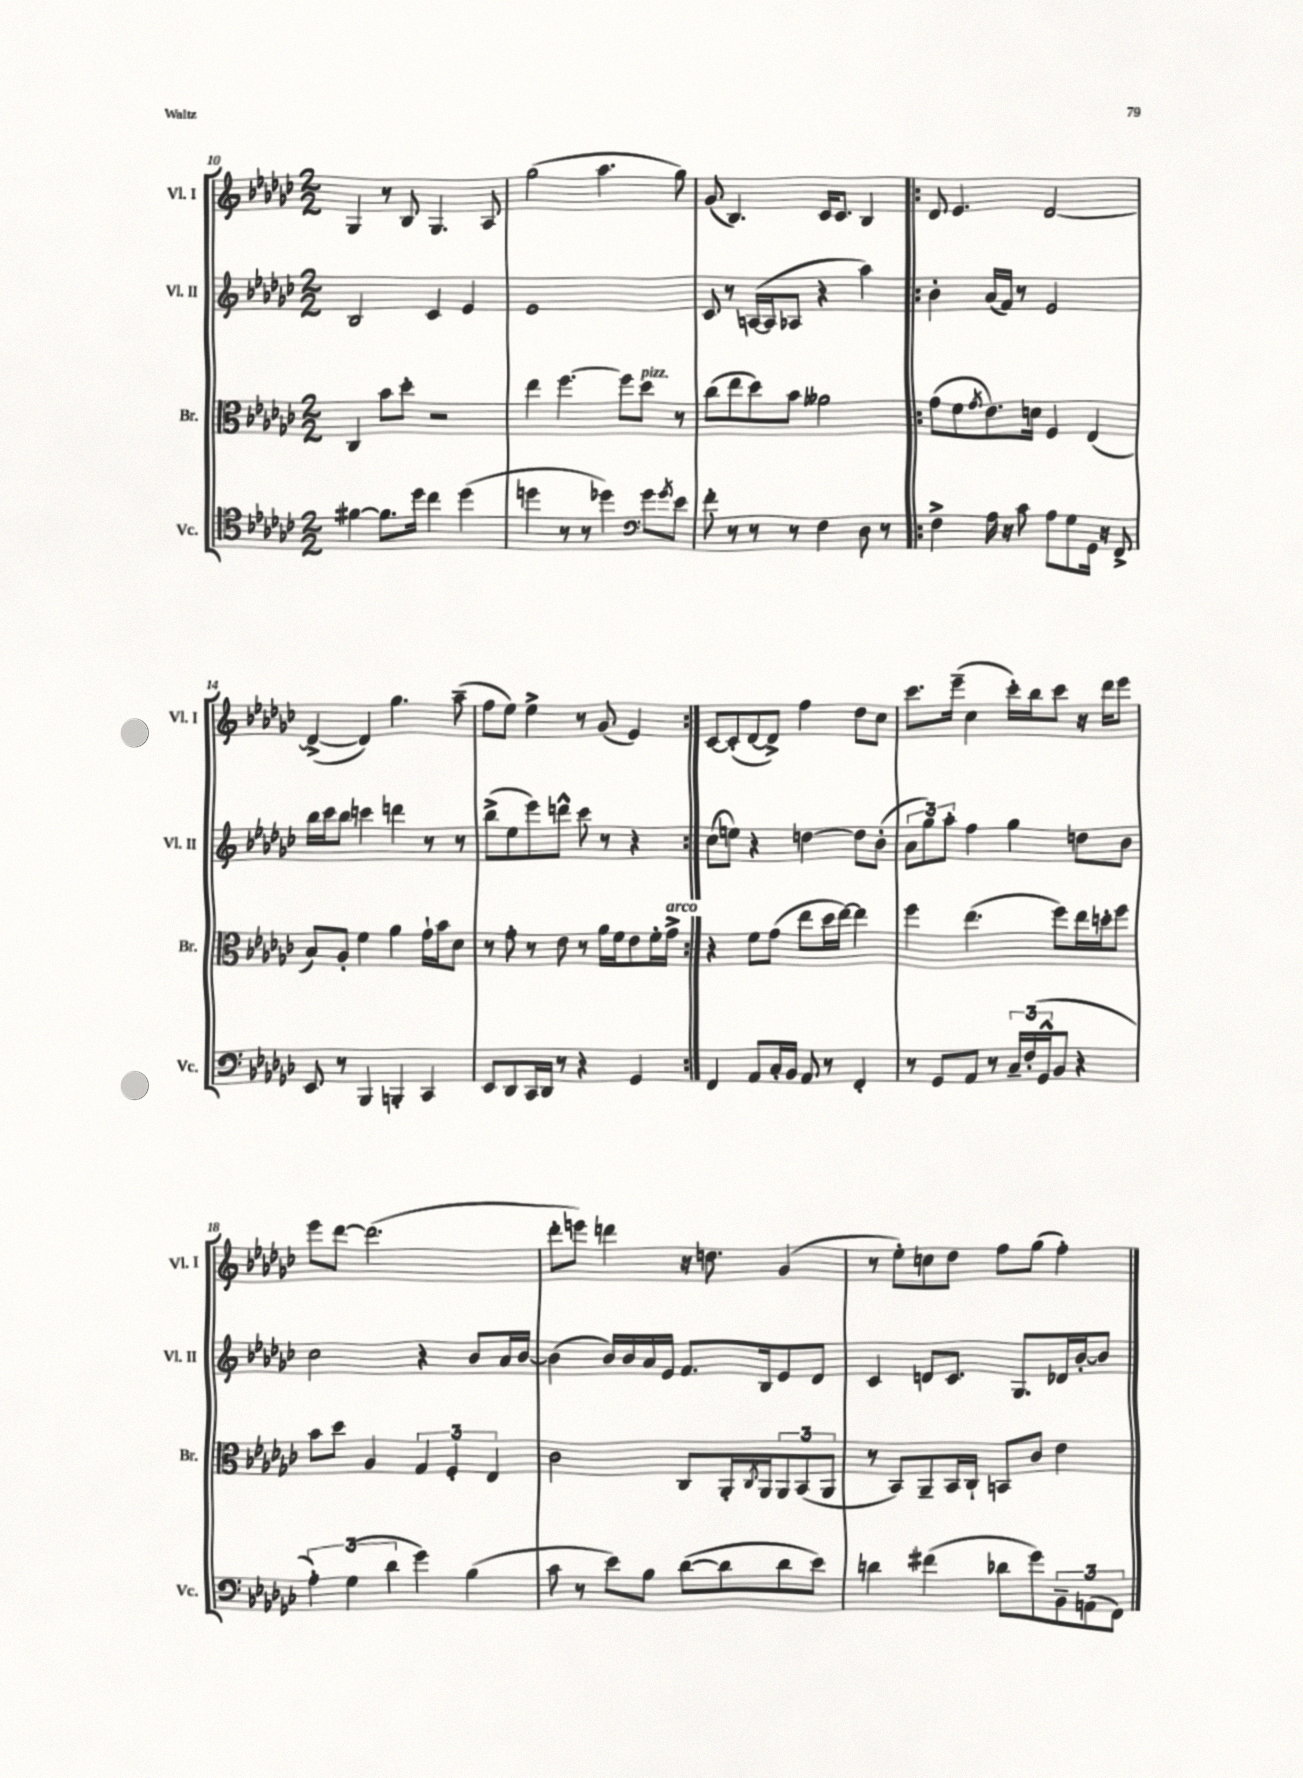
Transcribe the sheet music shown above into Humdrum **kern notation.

**kern	**kern	**kern	**kern
*staff4	*staff3	*staff2	*staff1
*clefC4	*clefC3	*clefG2	*clefG2
*k[b-e-a-d-g-c-]	*k[b-e-a-d-g-c-]	*k[b-e-a-d-g-c-]	*k[b-e-a-d-g-c-]
*M2/2	*M2/2	*M2/2	*M2/2
[4f#	4C-	2B-	4G-
8.f#]	8b-	.	8r
.	8dd-'	.	8B-
16dd-	.	.	.
4cc-	2r	4c-	4.G-
(4dd-	.	4e-	.
.	.	.	8A-
=	=	=	=
4dd	4ee-	1e-	(2gg-
8r	[4.ff	.	.
8r	.	.	.
4dd-)	.	.	4.aa-
.	8ff]	.	.
*clefF4	*	*	*
8g-	8dd-	.	.
8qg-	.	.	.
8e-	8r	.	8gg-)
=	=	=	=
8f'	(8cc-	8c-	(8g-
8r	8ee-	8r	4.B-)
8r	8dd-)	([16A	.
.	.	16A]	.
8r	8b-	8A-	.
4F	2a--	4r	16c-
.	.	.	8.c-
8D-	.	4aa-)	4B-
8r	.	.	.
=!|:	=!|:	=!|:	=!|:
4F^	(8g-	4b-'	8d-
.	8f	.	4.e-
.	8qg-	.	.
16A-	8.e-)	(16a-	.
16r	.	16f)	.
8c-	.	8r	.
.	16d	.	.
8A-	4F	2e-	[2d-
8G-	.	.	.
16GG-	(4E-	.	.
16r	.	.	.
8FF^	.	.	.
=	=	=	=
8EE-	8B-)	16bb-	(4d-^_
.	.	16ccc-	.
8r	8A-'	8bb-	.
4BBB-	4f	4ccc	4d-])
4BBB'	4a-	4ddd	4.gg-
4CC-	16g-`	8r	.
.	16b-	.	.
.	8d-	8r	(8aa-~
=	=	=	=
8EE-	8r	(8bb-^	8ff
8DD-	8g-'	8ee-	8ee-)
16CC-	8r	8eee-)	4ee-^
16DD-	.	.	.
8r	8e-	8ddd^^	.
4r	8r	8ccc-	8r
.	16a-	8r	(8g-
.	16f	.	.
4GG-	8e-	4r	4e-)
.	16f'	.	.
.	16g-^	.	.
=:|!	=:|!	=:|!	=:|!
4FF	4r	(8cc-	[8c-
.	.	8ee)	(8c-']
8AA-	8f	4r	[8d-
16C-'	(8g-	.	8d-^])
16BB-	.	.	.
8AA-	8ee-	[4dd	4ff
8r	16dd-	.	.
.	[16ee-)	.	.
4FF'	4ee-]	8dd]	8dd-
.	.	(8b-'	8cc-
=	=	=	=
8r	4ff	12a-	8.ccc-
.	.	12gg-)	.
8GG-	.	.	.
.	.	12aa-'	.
.	.	.	(16eee-~
8AA-	(4.ee-	4ff	4cc-
8r	.	.	.
24C-~	.	4gg-	16ccc-')
(24F'	.	.	.
.	.	.	16bb-
24GG-^^	.	.	.
8BB-	8ff)	.	8ccc-
4r	16ee-	8dd	16r
.	16dd'	.	16ddd-
.	8ff	8b-	8eee-
=	=	=	=
6A-')	8b-	2cc-	8eee-
.	8dd-	.	[8ddd-
(6G-	.	.	.
.	4A-	.	(2.ddd-]
6d-	.	.	.
4g-)	6G-	4r	.
.	6F'	.	.
(4B-	.	8b-	.
.	6E-	.	.
.	.	16a-	.
.	.	[16b-	.
=	=	=	=
8c-	2c-	(4b-]	8ddd-'
8r	.	.	8eee)
8e-)	.	16b-)	4ddd
.	.	16b-	.
8B-	.	16a-	.
.	.	16e-	.
([8d-	8C-	8.f	16r
.	.	.	8.dd
8d-]	16AA-'	.	.
.	8qC-	.	.
.	16AA-	16B-	.
8d-	12AA-	8e-	(4g-
.	(12BB-	.	.
8e-)	.	8d-	.
.	12AA-	.	.
=	=	=	=
4d	8r	4c-	8r
.	8BB-)	.	8ee-')
(4f#	8AA-~	8d	8cc
.	16BB-	8.c-	8dd-
.	16C-`	.	.
8d-	8BB	.	8ff
.	.	8.G-	.
8g-)	8c-	.	(8gg-
12BB-~	4e-	16d-	4ff')
.	.	[16b-'	.
(12AA	.	.	.
.	.	8b-]	.
12FF)	.	.	.
==	==	==	==
*-	*-	*-	*-
